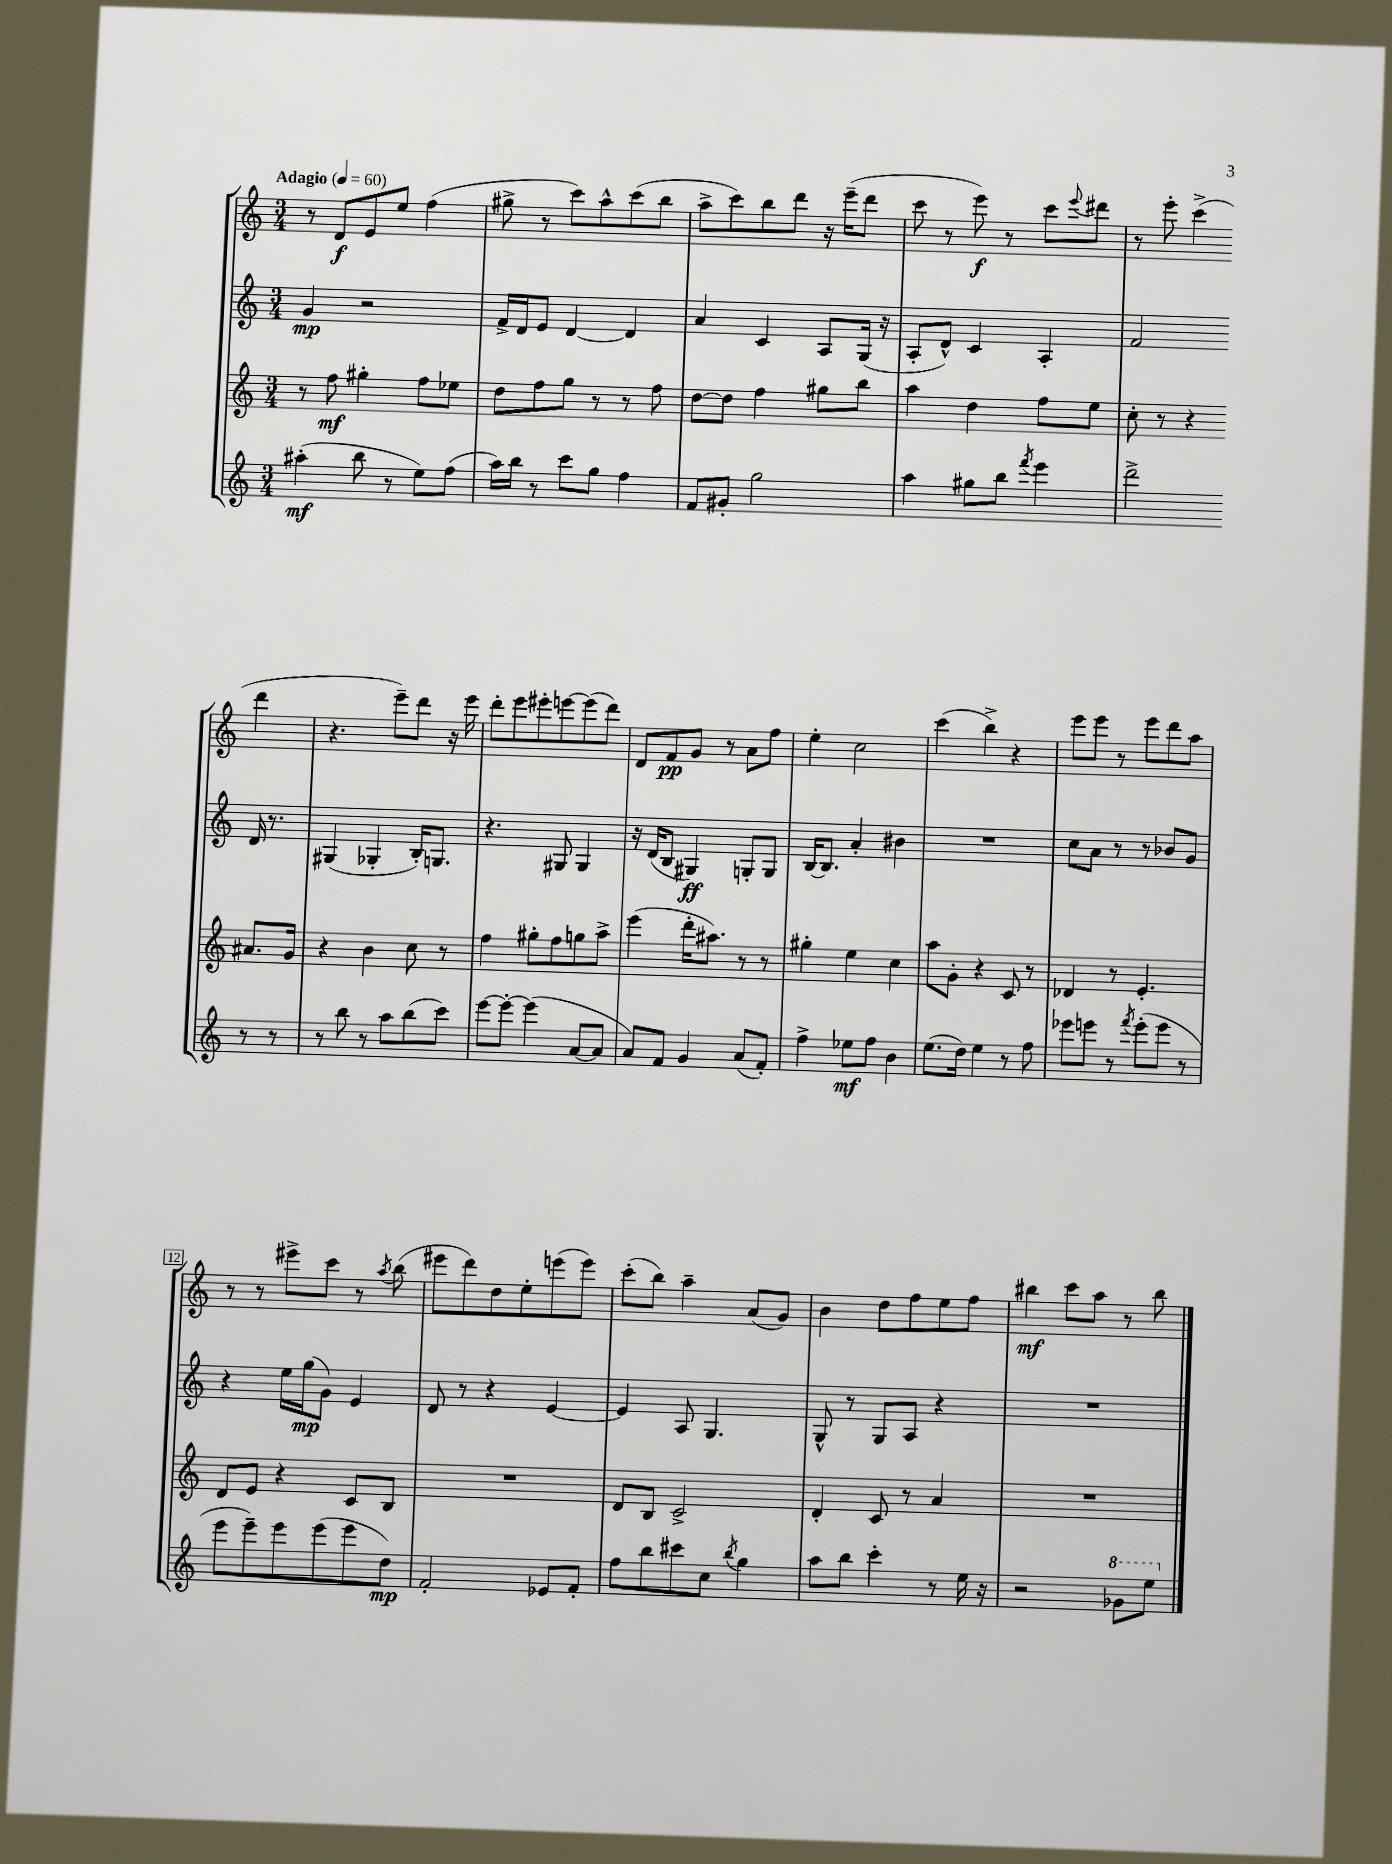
<<
\new StaffGroup <<
\new Staff = "s0" {
    \clef treble \key c \major \numericTimeSignature \time 3/4 \tempo "Adagio" 4 = 60
    r8 d'8\f e'8 e''8 f''4( |
    gis''8-> r8 c'''8) a''8-^ c'''8( b''8 |
    a''8-> c'''8) b''8 d'''8 r16 e'''16--( d'''8 |
    c'''8 r8 e'''8\f) r8 c'''8 \appoggiatura { e'''8 } dis'''8 |
    r8 e'''8-. c'''4->( d'''4 |
    r4. e'''8--) d'''8 r16 e'''16 |
    d'''8-. e'''8 eis'''8-. e'''8~ e'''8( d'''8) |
    d'8 f'8\pp g'8 r8 a'8 f''8 |
    e''4-. c''2 |
    c'''4( b''4->) r4 |
    e'''8 e'''8 r8 e'''8 d'''8 a''8 |
    r8 r8 eis'''8-> c'''8 r8 \acciaccatura { a''8 } b''8( |
    eis'''8 d'''8) d''8 e''8-. e'''8( e'''8) |
    c'''8-.( b''8) a''4-- a'8( g'8) |
    b'4 d''8 f''8 e''8 f''8 |
    bis''4\mf c'''8 a''8 r8 bis''8 \bar "|." |
}
\new Staff = "s1" {
    \clef treble \key c \major \numericTimeSignature \time 3/4
    g'4\mp r2 |
    f'16-> d'16 e'8 d'4~ d'4 |
    a'4 c'4 a8 g16( r16 |
    a8-. d'8-^) c'4 a4-. |
    f'2 d'16 r8. |
    gis4( ges4-. b16-.) g8. |
    r4. gis8 gis4 |
    r16 d'16( b8 gis4\ff) g8-. g8 |
    b16~ b8. a'4-. bis'4 |
    R2. |
    c''8 a'8 r8 r8 bes'8 g'8 |
    r4 e''16 g''16\mp( g'8) e'4 |
    d'8 r8 r4 e'4~ |
    e'4 a8 g4. |
    g8-^ r8 g8 a8 r4 |
    R2. \bar "|." |
}
\new Staff = "s2" {
    \clef treble \key c \major \numericTimeSignature \time 3/4
    r8 f''8\mf gis''4-. f''8 ees''8 |
    d''8 f''8 g''8 r8 r8 f''8 |
    d''8~ d''8 f''4 gis''8 b''8 |
    a''4 d''4 f''8 e''8 |
    c''8-. r8 r4 ais'8. g'16 |
    r4 b'4 c''8 r8 |
    f''4 gis''8-. f''8 g''8 a''8-> |
    e'''4( d'''16-. ais''8.) r8 r8 |
    gis''4-. e''4 c''4 |
    a''8 g'8-. r4 c'8 r8 |
    des'4 r8 e'4.-. |
    d'8 e'8 r4 c'8 b8 |
    R2. |
    d'8 b8 c'2-> |
    d'4-. c'8 r8 a'4 |
    R2. \bar "|." |
}
\new Staff = "s3" {
    \clef treble \key c \major \numericTimeSignature \time 3/4
    ais''4-.\mf( b''8 r8 e''8) f''8( |
    a''16) b''16 r8 c'''8 g''8 f''4 |
    f'8 gis'8-. g''2 |
    a''4 gis''8 b''8 \acciaccatura { f'''8 } e'''4 |
    d'''2-> r8 r8 |
    r8 b''8 r8 a''8 b''8( c'''8) |
    e'''8~ e'''8~-. e'''4( a'8~ a'8 |
    a'8) f'8 g'4 a'8( f'8-.) |
    f''4-> ees''8\mf f''8 b'4 |
    e''8.( d''16) e''4 r8 f''8 |
    ees'''8 e'''8 r8 \acciaccatura { f'''8 } e'''8-.( e'''8 r8 |
    e'''8 e'''8--) e'''8 e'''8( e'''8 d''8\mp) |
    f'2-. ees'8 f'8-. |
    f''8 b''8 cis'''8 c''8 \acciaccatura { b''8 } g''4 |
    a''8 b''8 c'''4-. r8 e''16 r16 |
    r2 \ottava #1 ges''8 e'''8 \ottava #0 \bar "|." |
}
>>
>>
\layout { \context { \Score \override BarNumber.stencil = #(make-stencil-boxer 0.1 0.3 ly:text-interface::print) } }
